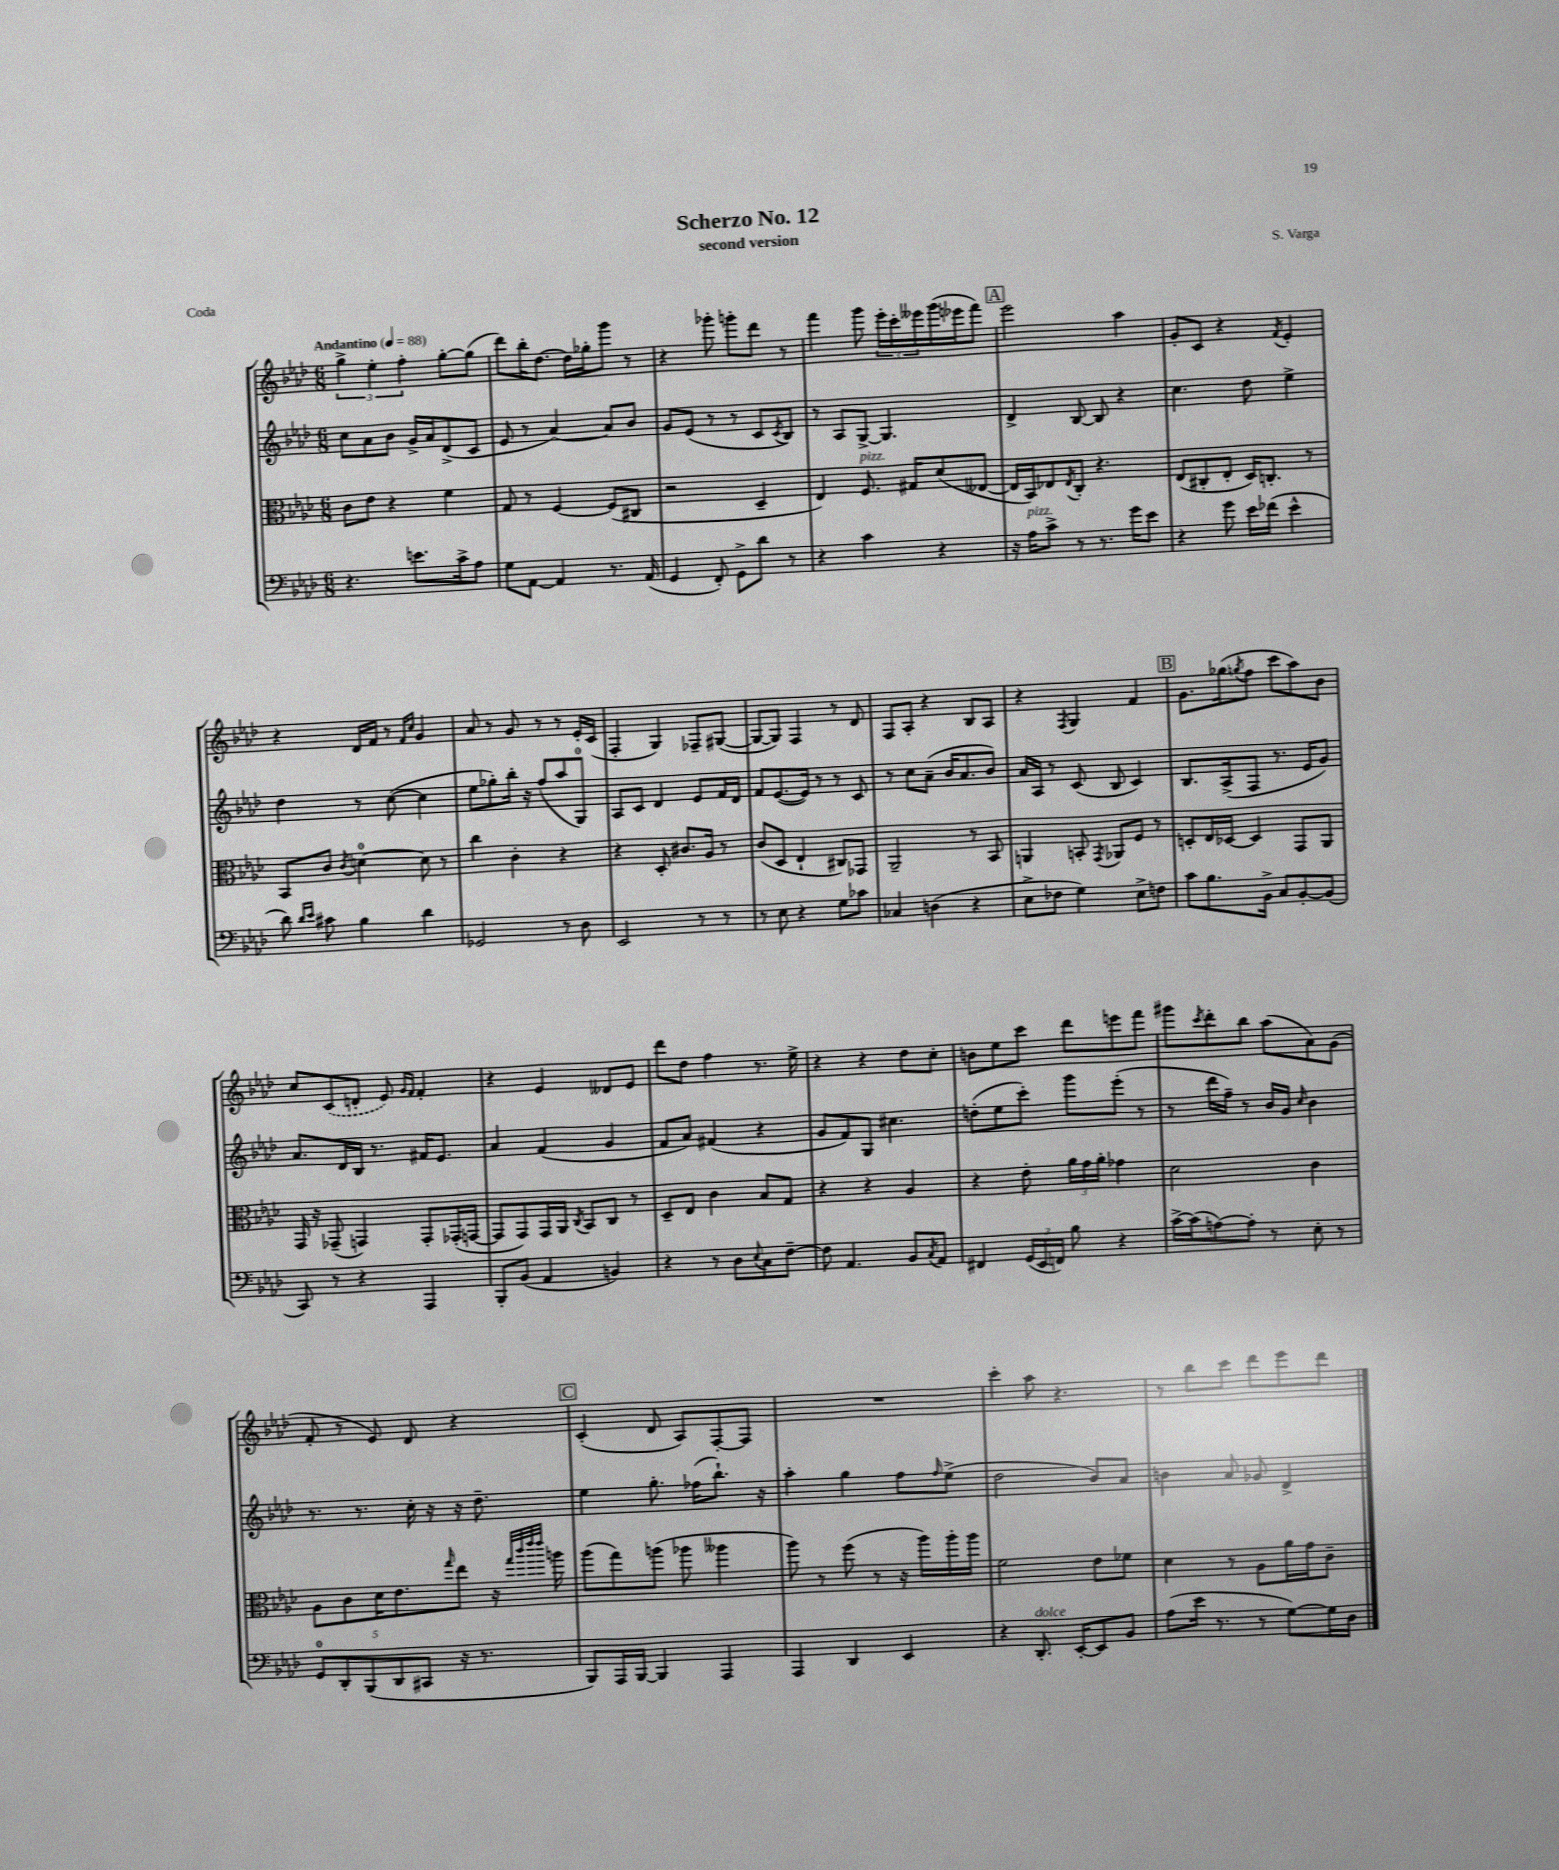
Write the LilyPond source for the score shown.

\header { title = "Scherzo No. 12" composer = "S. Varga" subtitle = "second version" piece = "Coda" }
<<
\new StaffGroup <<
\new Staff = "s0" {
    \clef treble \key aes \major \numericTimeSignature \time 6/8 \tempo "Andantino" 4 = 88
    \tuplet 3/2 { g''4-> ees''4-. f''4-. } g''8~-. g''8( |
    des'''8) bes''16-. des''8.~ des''16 ges''16-. g'''8 r8 |
    r4 ges'''8-. g'''8-. des'''8 r8 |
    f'''4 g'''8 \tuplet 3/2 { ees'''16-. c'''16-. eeses'''16 } g'''16( ees'''16 f'''8) |
    \mark \markup { \box "A" } ees'''2 aes''4 |
    g'8-. c'8 r4 \acciaccatura { f'8 } ees'4-. |
    r4 des'16 f'16 r8 \grace { f'16 c''16 } g'4 |
    aes'8 r8 g'8 r8 r8 ees'16-. c'16( |
    f4-. g4) fes8-- gis8~( |
    gis8~ gis8) f4 r8 des'8 |
    f8 aes8-. r4 bes8 aes8 |
    r4 \acciaccatura { f8 } g4 f'4 |
    \mark \markup { \box "B" } g'8. ges''16( \acciaccatura { g''8 } f''8 c'''8 aes''8) bes'8 |
    c''8 \once \slurDashed c'8( d'8-. ees'8) \grace { g'16 f'16 } f'4-. |
    r4 ees'4 deses'8 ees'8 |
    des'''8 des''8 f''4 r8. ees''16-> |
    r4 r4 des''8 c''8-. |
    b'8 ees''8 c'''8 des'''8 e'''8 f'''8 |
    gis'''8 \acciaccatura { c'''8 } des'''8-. bes''8 aes''8( aes'8) g'8( |
    f'8-. r8 ees'8) des'8 r4 |
    \mark \markup { \box "C" } c'4-.( des'8 aes8) f8~-. f8 |
    R2. |
    c'''4-. aes''8 r4. |
    r8 bes''8 c'''8 des'''8 ees'''8 des'''8 \bar "|." |
}
\new Staff = "s1" {
    \clef treble \key aes \major \numericTimeSignature \time 6/8
    c''8 aes'8 bes'8 g'16-> aes'16 des'8->( c'8 |
    ees'8 r8 aes'4~) aes'8 bes'8 |
    g'8 ees'8( r8 r8 c'8 \acciaccatura { c'8 } bes8) |
    r8 aes8 g8~-> g4. |
    \mark \markup { \box "A" } des'4-> bes8~ bes8 r4 |
    c''4. des''8 ees''4-> |
    des''4 r8 c''8~( c''4 |
    ees''8 ges''8-.) bes''16-. r16 f''8( aes''8 g8-0) |
    aes8 c'8 des'4 ees'8 f'16 des'16 |
    f'8 ees'8.~( ees'16) r8 r8 c'8 |
    r8 c''8 aes'8--( bes'16 aes'8. bes'8) |
    aes'16 aes16 r8 c'8( bes8 c'4) |
    \mark \markup { \box "B" } bes8. aes16->( f8 r8. ees'16 g'8) |
    aes'8. des'16 bes16 r8. fis'16 ees'8. |
    aes'4 f'4( g'4 |
    f'8 aes'8) fis'4( r4 |
    g'8 f'8) g8 cis''4. |
    d''8-.( ees''8 c'''8-.) g'''8 ees'''8-.( r8 |
    r8 des'''16 f''16--) r8 bes'16 g'16 \grace { c''16 } bes'4 |
    r8. r8. c''16-. r16 r16 des''8.-- |
    \mark \markup { \box "C" } ees''4 g''8.-. fes''16( bes''8.-!) r16 |
    aes''4-. g''4 f''8 \grace { f''16 } ees''8->( |
    des''2 bes'8) aes'8 |
    b'4 aes'8 ges'8 des'4-> \bar "|." |
}
\new Staff = "s2" {
    \clef alto \key aes \major \numericTimeSignature \time 6/8
    c'8 ees'8 r4 f'4 |
    g8 r8 f4~ f8( cis8 |
    r2 des4-- |
    ees4) f8.^\markup { \italic "pizz." } gis16 des'8( eeses8~ |
    \mark \markup { \box "A" } eeses16 bes,16) ees8 \acciaccatura { ees8 } c8-. r4. |
    ees8( cis8-. ees8-. des16) c8.-. r8 |
    bes,8 c'8 \acciaccatura { c'8 } d'4-0~ d'8 r8 |
    c''4 c'4-. r4 |
    r4 des8-. cis'8. aes16 r8 |
    c'8( des8 ees4-! cis8) ges,8 |
    aes,2-- r8 bes,8 |
    a,4 b,8-. \acciaccatura { g,8 } aes,8 f8 r8 |
    \mark \markup { \box "B" } d8-. ees16 des16~ des4 g,8 aes,8 |
    g,16 r16 ges,8--( g,4) g,8-. ges,16-.( g,16~ |
    g,8 g,8) g,16 aes,16 \acciaccatura { c8 } bes,8 c8 r8 |
    des8-- ees8 c'4 bes8 g8 |
    r4 r4 aes4 |
    r4 ees'8-. \tuplet 3/2 { aes'16 g'16 aes'16-. } ges'4 |
    des'2 c'4 |
    aes8 c'8 des'16 ees'8. \grace { g''16 } ees''8 r16 \grace { g''32 c'''32 ees'''32 ees'''32 } a''16 |
    \mark \markup { \box "C" } aes''8( g''8) a''8( aes''8 aeses''4 |
    aes''8) r8 f''8( r8 r16 aes''16) aes''16-. aes''16 |
    f'2 ees'8 fes'8 |
    des'4 r8 aes8 aes'16 g'16 c'8-- \bar "|." |
}
\new Staff = "s3" {
    \clef bass \key aes \major \numericTimeSignature \time 6/8
    r4. e'8. c'16-> aes8 |
    g8 aes,8~ aes,4 r8. aes,16( |
    g,4 f,8-.) g,8-> des'8 r8 |
    r4 c'4 r4 |
    \mark \markup { \box "A" } r16 aes16^\markup { \italic "pizz." } c'8-> r8 r8. g'16 ees'8 |
    r4 g'8 ees'16 fes'16( ees'4-^ |
    des'8) \grace { des'16 ees'16 } cis'8 bes4 des'4 |
    ges,2 r8 des8 |
    ees,2 r8 r8 |
    r8 ees8 r4 g8 ces'8 |
    ces4 d4( r4 |
    ees8-> fes8 g4) ees8-> f8 |
    \mark \markup { \box "B" } c'8 bes8. bes,16-> c8 bes,8~-. bes,8( |
    c,8) r8 r4 aes,,4 |
    bes,,8-. bes,8( aes,4 b,4) |
    r4 r8 des8 \appoggiatura { ees8 } c8 f8~-- |
    f8 aes,4. bes,8 \acciaccatura { c8 } aes,8 |
    fis,4 \tuplet 3/2 { g,16( ees,16 f,16) } bes8 r4 |
    c'16~-> c'16( a8~) a8-. r8 ees8-. r8 |
    \tuplet 5/4 { g,8-0 des,8-. bes,,8( des,8 cis,8 } r16 r8. |
    \mark \markup { \box "C" } bes,,8) aes,,16 bes,,16~ bes,,4 aes,,4 |
    aes,,4 des,4 ees,4 |
    r4 des,8.-.^\markup { \italic "dolce" } ees,16~-. ees,8 bes,8 |
    aes8( ees'16 r8. r8 g8~) g16 des16 \bar "|." |
}
>>
>>
\layout { \context { \Score \remove "Bar_number_engraver" } }
